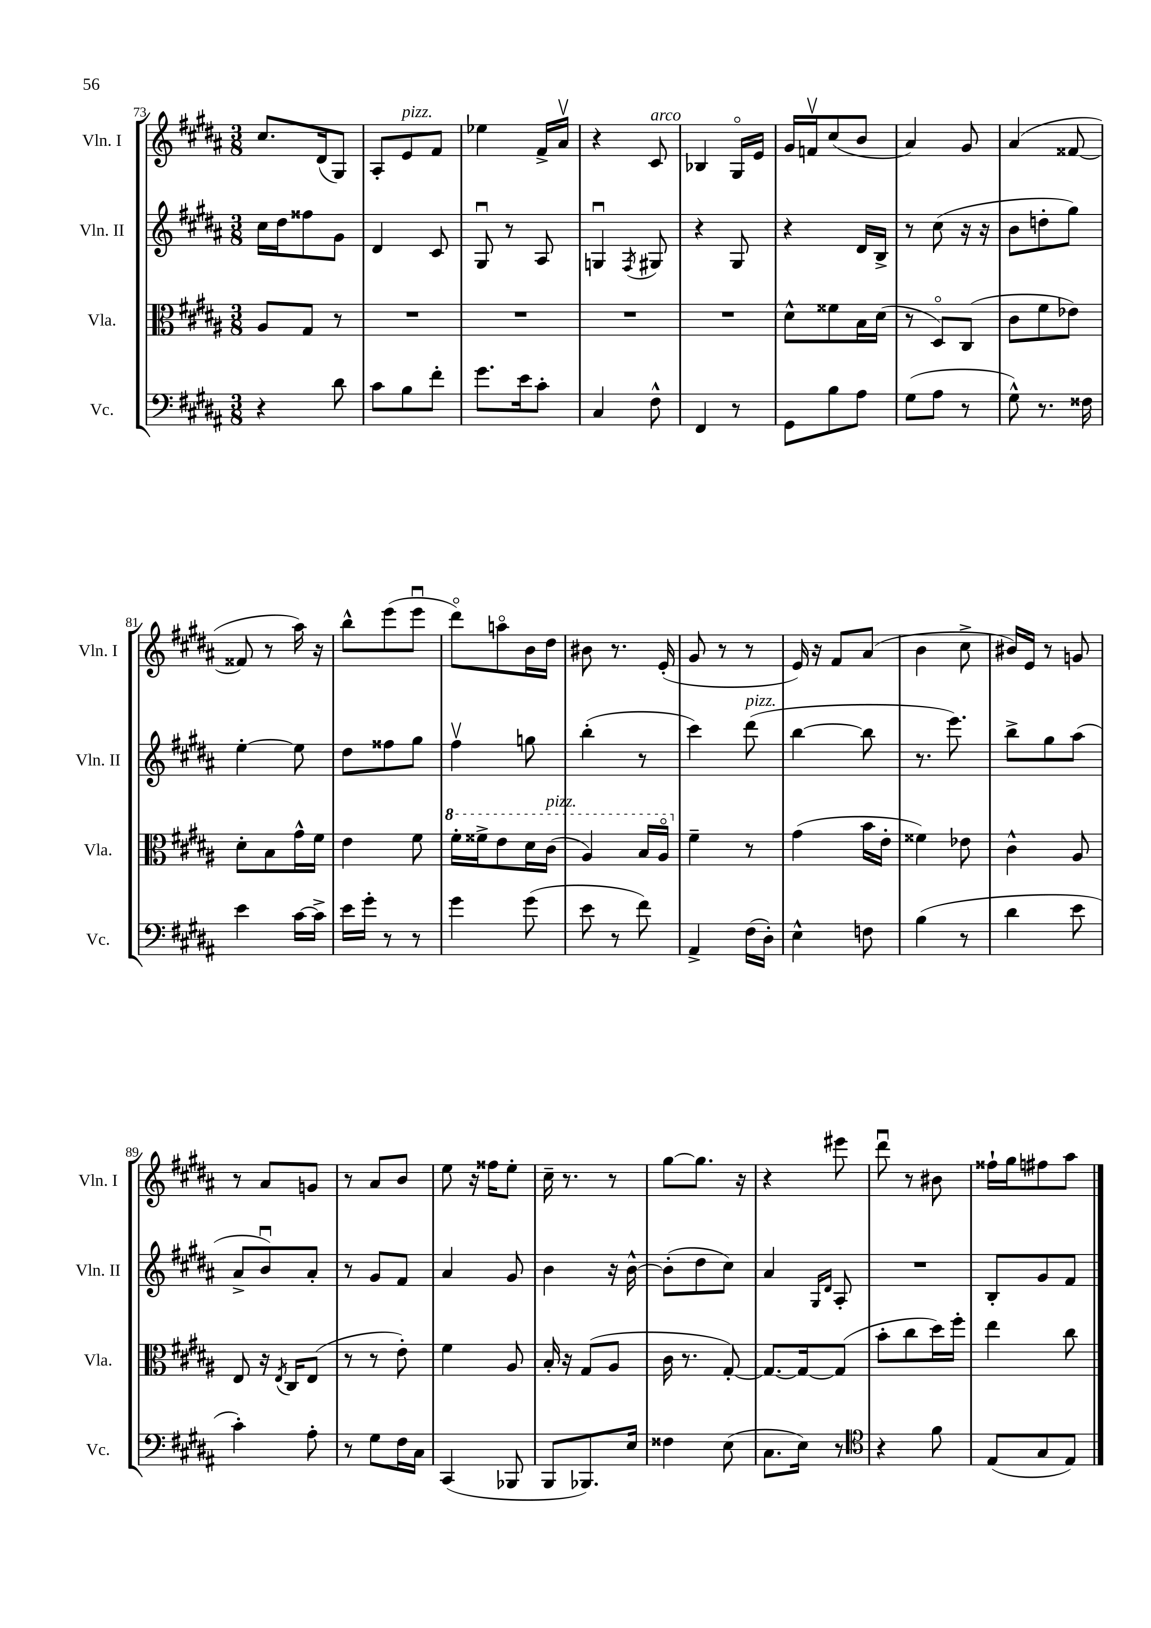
<<
\new StaffGroup <<
\new Staff = "s0" \with { instrumentName = "Vln. I" shortInstrumentName = "Vln. I" } {
    \clef treble \key b \major \numericTimeSignature \time 3/8
    cis''8. dis'16( gis8) |
    ais8-. e'8^\markup { \italic "pizz." } fis'8 |
    ees''4 fis'16-> ais'16\upbow |
    r4 cis'8^\markup { \italic "arco" } |
    bes4 gis16\flageolet e'16 |
    gis'16 f'16\upbow cis''8( b'8 |
    ais'4) gis'8 |
    ais'4( fisis'8~ |
    fisis'8 r8 ais''16) r16 |
    b''8-^ e'''8( e'''8\downbow |
    dis'''8\flageolet) a''8\flageolet b'16 dis''16 |
    bis'8 r8. e'16-.( |
    gis'8 r8 r8 |
    e'16) r16 fis'8 ais'8( |
    b'4 cis''8-> |
    bis'16) e'16 r8 g'8 |
    r8 ais'8 g'8 |
    r8 ais'8 b'8 |
    e''8 r16 fisis''16 e''8-. |
    cis''16-- r8. r8 |
    gis''8~ gis''8. r16 |
    r4 eis'''8 |
    dis'''8\downbow r8 bis'8 |
    fisis''16-! gis''16 fis''8 ais''8 \bar "|." |
}
\new Staff = "s1" \with { instrumentName = "Vln. II" shortInstrumentName = "Vln. II" } {
    \clef treble \key b \major \numericTimeSignature \time 3/8
    cis''16 dis''16 fisis''8 gis'8 |
    dis'4 cis'8 |
    gis8\downbow r8 ais8 |
    g4\downbow \acciaccatura { fis8 } gis8 |
    r4 gis8 |
    r4 dis'16 b16-> |
    r8 cis''8( r16 r16 |
    b'8 d''8-. gis''8) |
    e''4~-. e''8 |
    dis''8 fisis''8 gis''8 |
    fis''4\upbow g''8 |
    b''4-.( r8 |
    cis'''4) dis'''8^\markup { \italic "pizz." }( |
    b''4~ b''8 |
    r8. e'''8.) |
    b''8-> gis''8 ais''8( |
    ais'8-> b'8\downbow) ais'8-. |
    r8 gis'8 fis'8 |
    ais'4 gis'8 |
    b'4 r16 b'16~-^ |
    b'8-.( dis''8 cis''8) |
    ais'4 \grace { gis16 dis'16 } ais8-. |
    R4. |
    b8-. gis'8 fis'8 \bar "|." |
}
\new Staff = "s2" \with { instrumentName = "Vla." shortInstrumentName = "Vla." } {
    \clef alto \key b \major \numericTimeSignature \time 3/8
    ais8 gis8 r8 |
    R4. |
    R4. |
    R4. |
    R4. |
    dis'8-^ fisis'8 b16 dis'16( |
    r8 dis8\flageolet) cis8( |
    cis'8 fis'8 ees'8) |
    dis'8-. b8 gis'16-^ fis'16 |
    e'4 fis'8 |
    \ottava #1 fis''16-. fisis''16-> e''8 dis''16 cis''16^\markup { \italic "pizz." }( |
    ais'4) b'16 ais'16\flageolet \ottava #0 |
    fis'4-- r8 |
    gis'4( b'16 e'16-. |
    fisis'4) ees'8 |
    cis'4-^ ais8 |
    e8 r16 \acciaccatura { e8 } cis16 e8( |
    r8 r8 e'8-.) |
    fis'4 ais8 |
    b16-. r16 gis8( ais8 |
    cis'16 r8. gis8~-.) |
    gis8.~ gis16~ gis8( |
    b'8-. cis''8 dis''16) fis''16-. |
    e''4 cis''8 \bar "|." |
}
\new Staff = "s3" \with { instrumentName = "Vc." shortInstrumentName = "Vc." } {
    \clef bass \key b \major \numericTimeSignature \time 3/8
    r4 dis'8 |
    cis'8 b8 fis'8-. |
    gis'8. e'16 cis'8-. |
    cis4 fis8-^ |
    fis,4 r8 |
    gis,8 b8 ais8 |
    gis8( ais8 r8 |
    gis8-^) r8. fisis16 |
    e'4 cis'16~ cis'16-> |
    e'16 gis'16-. r8 r8 |
    gis'4 gis'8( |
    e'8 r8 fis'8) |
    ais,4-> fis16( dis16-.) |
    e4-^ f8 |
    b4( r8 |
    dis'4 e'8 |
    cis'4-.) ais8-. |
    r8 gis8 fis16 cis16 |
    cis,4( bes,,8 |
    b,,8 bes,,8.) e16 |
    fisis4 e8( |
    cis8. e16) r8 |
    \clef tenor r4 fis'8 |
    e8( gis8 e8) \bar "|." |
}
>>
>>
\layout { \context { \Score currentBarNumber = #73 } }
